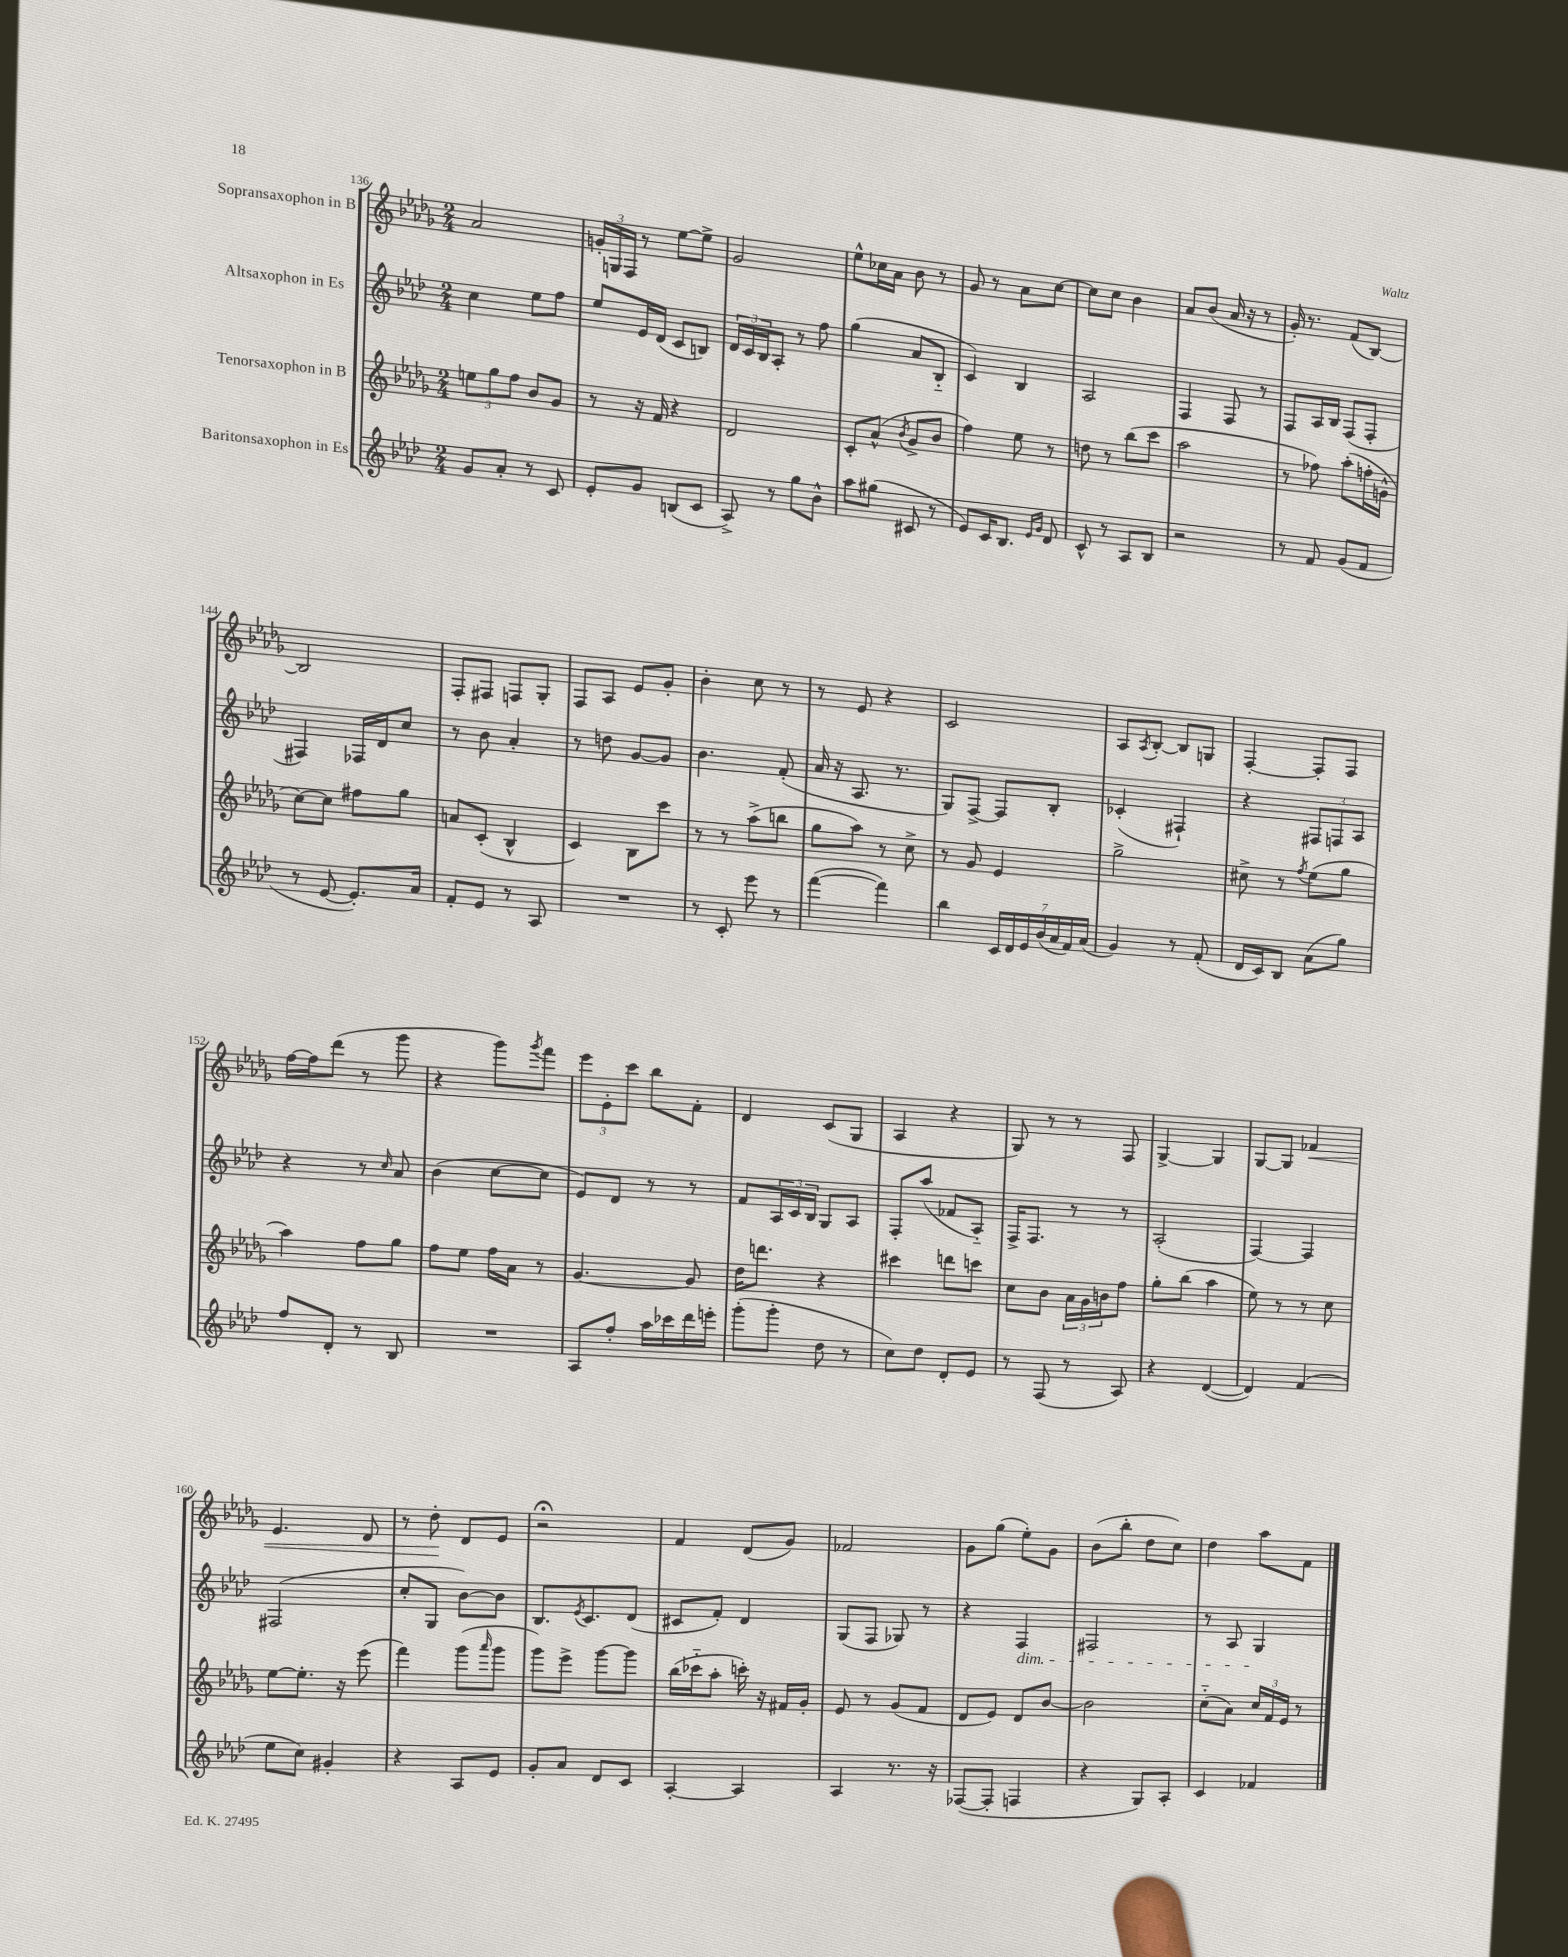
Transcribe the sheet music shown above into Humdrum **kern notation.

**kern	**kern	**kern	**kern
*staff4	*staff3	*staff2	*staff1
*clefG2	*clefG2	*clefG2	*clefG2
*k[b-e-a-d-]	*k[b-e-a-d-g-]	*k[b-e-a-d-]	*k[b-e-a-d-g-]
*M2/4	*M2/4	*M2/4	*M2/4
8g	12ee	4cc	2a-
.	12gg-	.	.
8a-'	.	.	.
.	12ff	.	.
8r	8b-	8ee-	.
8c	8g-	8ff	.
=	=	=	=
8e-'	8r	8ee-	24g'
.	.	.	24G
.	.	.	24F
8g	16r	16e-	8r
.	16f	(16d-	.
(8B	4r	8c	[8ee-
8c	.	8B)	8ee-^]
=	=	=	=
8A-^)	2d-	24d-	2g-
.	.	24c	.
.	.	24B-	.
8r	.	8A-'	.
8gg	.	8r	.
8b-^^	.	8ff	.
=	=	=	=
8aa-	8c'	(4gg	8ee-^^
(8gg#	(8a-^^	.	16cc-
.	.	.	16a-
.	8qb-	.	.
8c#	8g-^	8a-	8b-
8r	8b-	8B-'~	8r
=	=	=	=
8e-)	4ff)	4c)	8g-
16c	.	.	8r
8.B-	.	.	.
.	8ee-	4B-	8a-
16qqe-	.	.	.
16qqg	.	.	.
8d-	8r	.	[8cc
=	=	=	=
8c^^	8dd	2A-	8cc]
8r	8r	.	8cc
8A-	(8bb-	.	4b-
8B-	8ccc	.	.
=	=	=	=
2r	2aa-	4F	8a-
.	.	.	(8b-
.	.	8F	16a-
.	.	.	16r
.	.	8r	8r
=	=	=	=
8r	8r	8F	16g-')
.	.	.	8.r
8f	8ff-)	16A-	.
.	.	16B-	.
(8g	(8aa-'	(8F	(8f
8f	16ff'	8F'	[8B-)
.	16g^^	.	.
=	=	=	=
8r	[8cc)	4F#)	2B-]
[8e-	8cc]	.	.
8.e-'])	8ff#	16F-	.
.	.	16d-	.
.	8gg-	8cc	.
16a-	.	.	.
=	=	=	=
8f'	8a	8r	8F'
8e-	(8c'	8b-	8F#
8r	4B-^^	4a-'	8F
8A-	.	.	8G-'
=	=	=	=
2r	4c)	8r	8F
.	.	8dd	8A-
.	8B-	[8g	8e-
.	8ccc	8g]	8g-'
=	=	=	=
8r	8r	4.b-	4b-'
8c'	8r	.	.
8eee-	(8aa-^	.	8cc
8r	8bb	(8f'	8r
=	=	=	=
([4fff	8gg-	16a-	8r
.	.	16r	.
.	8aa-)	8.A-	8e-
4fff])	8r	.	4r
.	.	8.r	.
.	8cc^	.	.
=	=	=	=
4bb-	8r	8G)	2c
.	8g-	[8F^	.
28c	4e-	8F]	.
28d-	.	.	.
28e-	.	.	.
(28b-	.	.	.
.	.	8B-'	.
28a-	.	.	.
28f)	.	.	.
(28a-	.	.	.
=	=	=	=
4g)	2gg-^	(4c-'	8A-
.	.	.	8qA-
.	.	.	[8B-'
8r	.	4F#`)	8B-]
(8f'	.	.	8G
=	=	=	=
16d-	8cc#^	4r	[4F'
16c)	.	.	.
8B-	8r	.	.
.	8qff	.	.
(8a-	(8ee-	12F#	8F']
.	.	12F	.
8gg)	8gg-	.	8F
.	.	12A-	.
=	=	=	=
8ff	4aa-)	4r	[16ff
.	.	.	16ff]
8d-'	.	.	(8ddd-
8r	8ff	8r	8r
.	.	16qqcc	.
8B-	8gg-	8a-	8ggg-
=	=	=	=
2r	8ff	(4b-	4r
.	8ee-	.	.
.	16ff	[8cc	8ggg-)
.	16a-	.	.
.	.	.	8qggg-
.	8r	8cc]	8fff
=	=	=	=
8A-	[4.g-	8e-)	12eee-
.	.	.	12e-'
8ff'	.	8d-	.
.	.	.	12ccc
16aa-	.	8r	8bb-
16ccc-	.	.	.
16ddd-	8g-]	8r	8f'
16eee'	.	.	.
=	=	=	=
(8ggg'	16dd-	8f	4d-
.	8.ddd	.	.
8ggg'	.	24A-	.
.	.	24c	.
.	.	24B-	.
8dd-	4r	8G	(8c
8r	.	8A-	8G-
=	=	=	=
8cc)	4ccc#	8F'	4A-
8dd-	.	(8aa-	.
8d-'	8ddd	8f-	4r
8e-	8ccc	8A-'~)	.
=	=	=	=
8r	8cc	16F^	8G-)
.	.	8.F	.
(8F	8b-	.	8r
8r	24a-	8r	8r
.	24g-	.	.
.	24b	.	.
8A-)	8ff	8r	8F
=	=	=	=
4r	8gg-'	(2A-'	[4G-^
.	(8bb-	.	.
([4d-	4aa-	.	4G-]
=	=	=	=
4d-])	8ee-)	[4F)	[8G-
.	8r	.	8G-]
(4f	8r	4F]	4f-
.	8cc	.	.
=	=	=	=
8ee-	[8ee-	(2F#	4.e-
8cc)	8.ee-']	.	.
4g#'	.	.	.
.	16r	.	.
.	(8eee-	.	8d-
=	=	=	=
4r	4fff)	8cc'	8r
.	.	8G	8dd-'
8A-	(8ggg-	[8b-)	8d-
.	16qqaaa-	.	.
8e-	8ggg-	8b-]	8e-
=	=	=	=
8g'	8ggg-)	8.B-	2r;
8a-	8eee-^	.	.
.	.	8qe-	.
.	.	8.c	.
8d-	[8ggg-	.	.
8c	8ggg-]	(8d-	.
=	=	=	=
[4A-'	(16bb-	8c#	4f
.	16ccc-'~	.	.
.	8aa-'	8f')	.
4A-]	16ccc')	4d-	(8d-
.	16r	.	.
.	16f#	.	8g-)
.	16g-'	.	.
=	=	=	=
4A-	8e-	(8G	2f-
.	8r	8F	.
8.r	(8g-	8G-)	.
.	8f	8r	.
16r	.	.	.
=	=	=	=
([8F-	8d-	4r	8g-
8F-']	8e-)	.	(8gg-
4F	8d-	4F	8ee-')
.	[8b-	.	8g-
=	=	=	=
4r	2b-]	2F#	(8b-
.	.	.	8bb-'
8G)	.	.	8dd-
8A-'	.	.	8cc)
=	=	=	=
4c	(8cc'~	8r	4dd-
.	8a-)	8A-	.
4f-	24cc	4G	8aa-
.	24f	.	.
.	24e-	.	.
.	8r	.	8f
==	==	==	==
*-	*-	*-	*-
